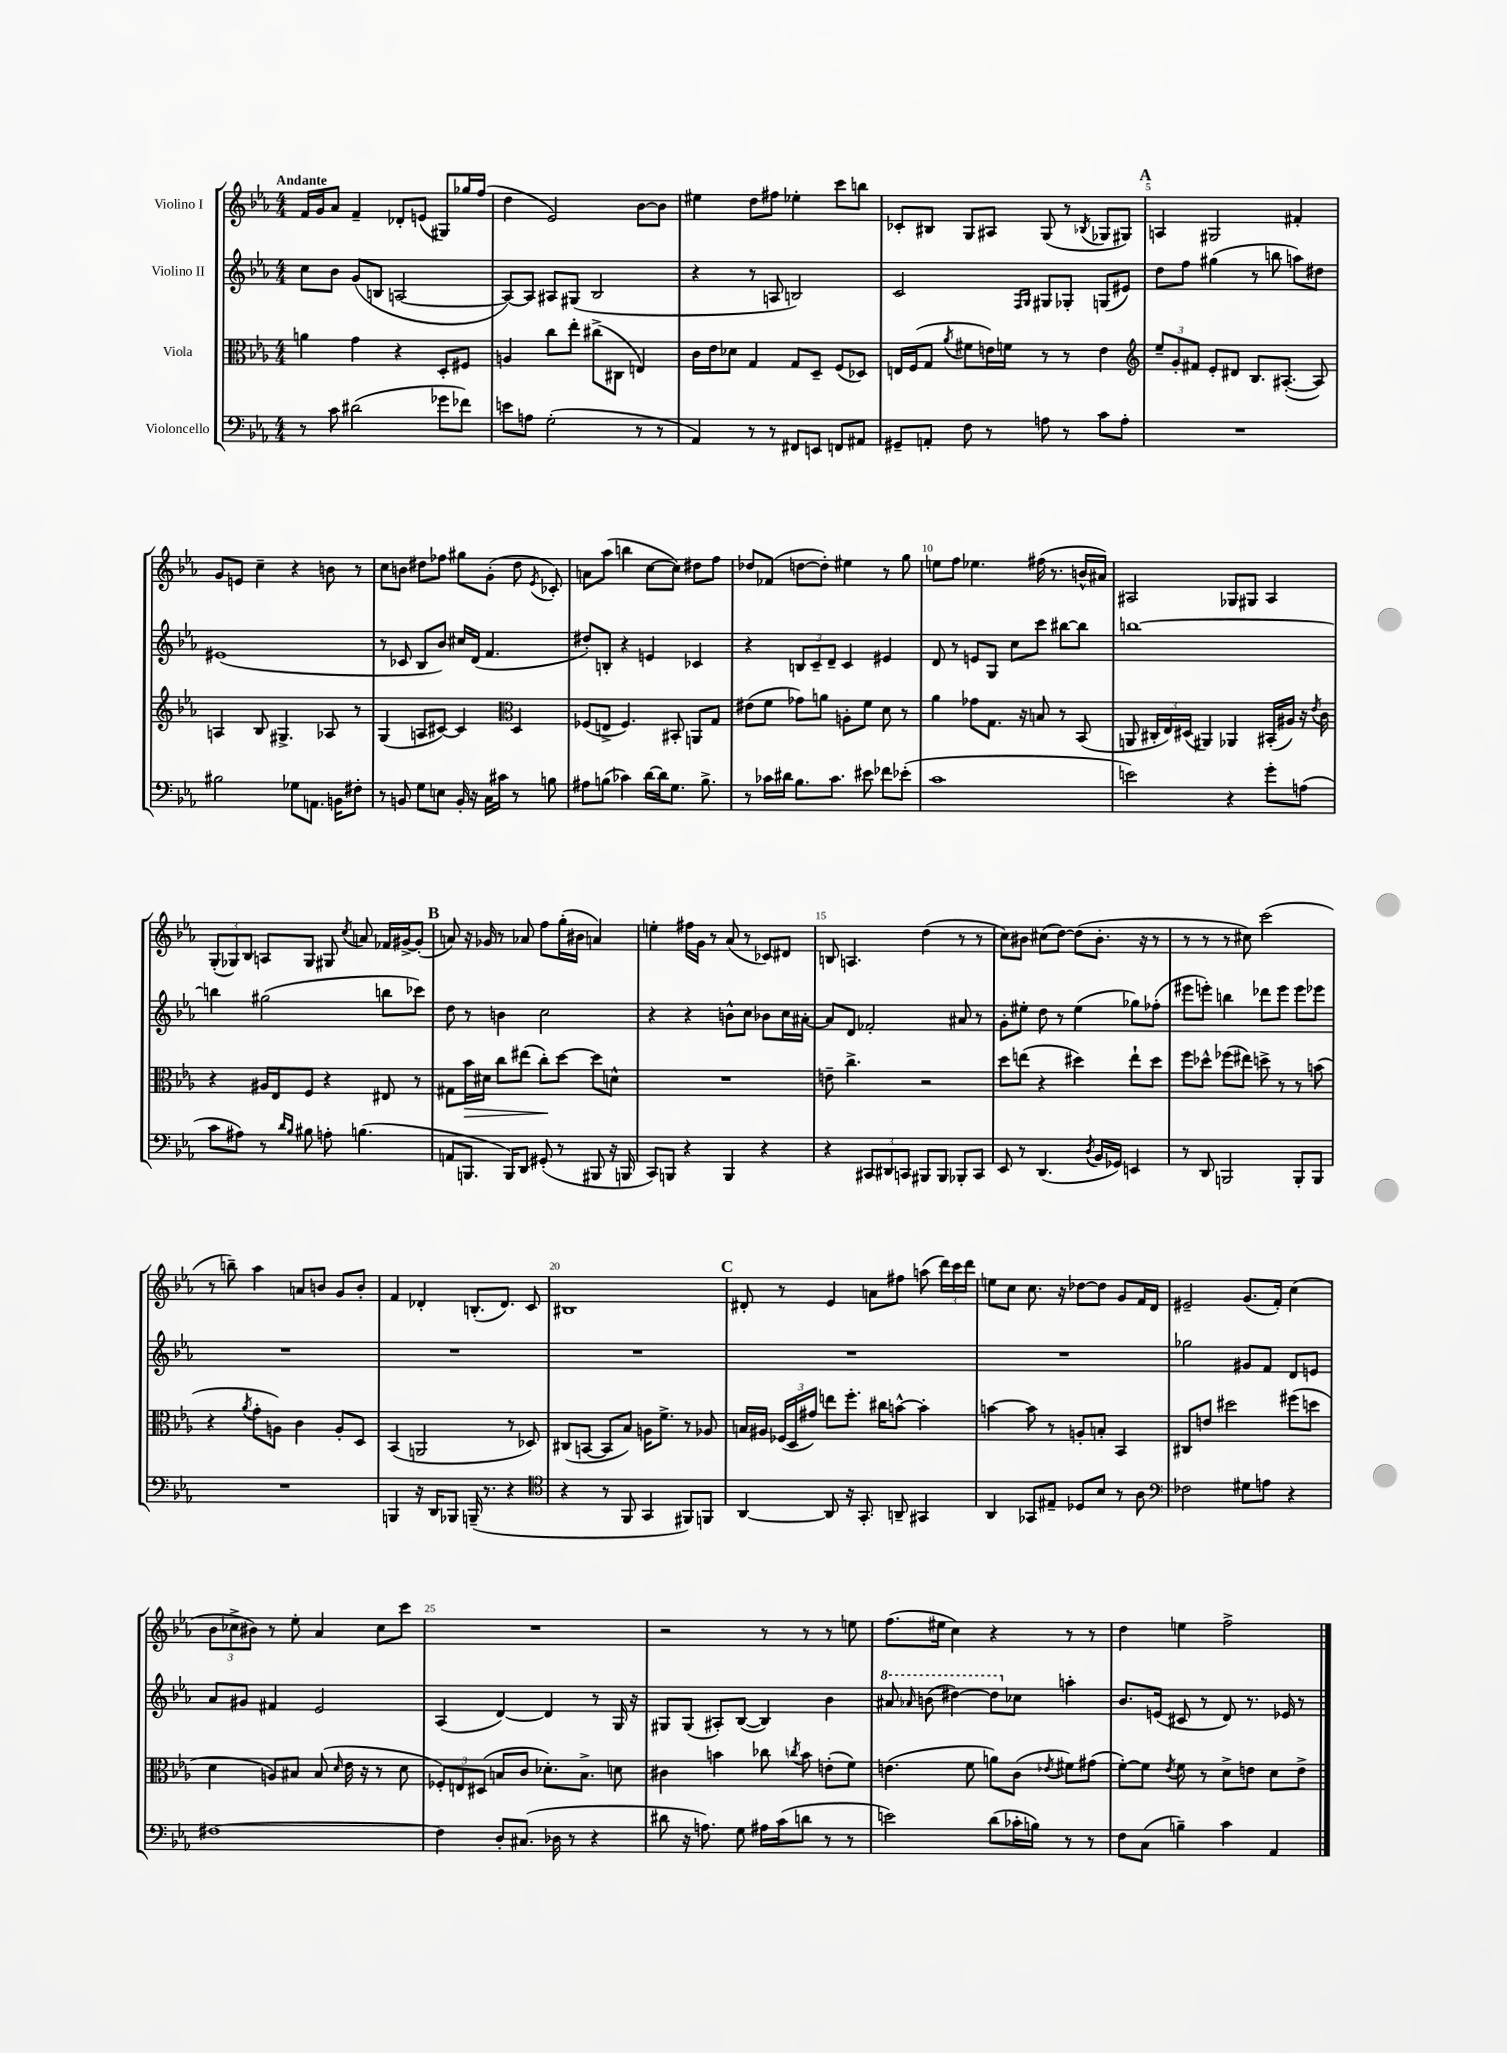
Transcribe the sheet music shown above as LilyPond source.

<<
\new StaffGroup <<
\new Staff = "s0" \with { instrumentName = "Violino I" } {
    \clef treble \key ees \major \numericTimeSignature \time 4/4 \tempo "Andante"
    \autoBeamOff f'16[ g'16 aes'8] f'4-- des'8[-. e'8]( gis8[) ges''16 f''16]( |
    d''4 ees'2) bes'8[~ bes'8] |
    eis''4 d''8[ fis''8] ees''4-. c'''8[ b''8] |
    ces'8[-. bis8] g8[ ais8] g8( r8 \acciaccatura { bes8 } ges8[ gis8]) |
    \mark \markup { \bold "A" } a4 gis2 fis'4-. |
    g'8[ e'8] c''4-- r4 b'8 r8 |
    c''8[ b'8] dis''8[ fes''8] gis''8[ g'8]-.( dis''8 \acciaccatura { ees'8 } ces'8-.) |
    a'8[ aes''8]( b''4 c''8[~ c''8]) dis''8[ f''8] |
    des''8[ fes'8]( d''8[~ d''8]-.) eis''4 r8 g''8 |
    e''8[ f''8] ees''4. fis''16( r8. b'16[-^ ais'16]) |
    ais2 ges8[ gis8] ais4 |
    \tuplet 3/2 { g8[-.( ges8) bes8] } a8[ ges8] gis8 \acciaccatura { c''8 } a'8 fes'16[ gis'16~-> gis'8]-.( |
    \mark \markup { \bold "B" } a'8) r16 ges'16 r8 aes'8 f''8[ g''16-.( bis'16] a'4) |
    e''4-. fis''16[ g'16] r8 aes'8( r8 ces'8[) dis'8] |
    b8 a4. d''4( r8 r8 |
    c''8[) bis'8] cis''8[( d''8]~) d''8[( bis'8.]-. r16 r8 |
    r8 r8 r8 cis''8) c'''2( |
    r8 b''8--) aes''4 a'8[ b'8] g'8[ b'8]-. |
    f'4 des'4-. b8.[-.( des'8.]) c'8 |
    bis1 |
    \mark \markup { \bold "C" } dis'8-. r8 ees'4 a'8[ fis''8] a''8( \tuplet 3/2 { d'''16[) c'''16 d'''16] } |
    e''8[ c''8] c''8. r16 des''8[~ des''8] g'8[ f'16 d'16] |
    eis'2-- g'8.[( f'16]-.) c''4( |
    \tuplet 3/2 { bes'8[ ces''8-> bis'8]) } r8 ees''8-. aes'4 ces''8[ c'''8] |
    R1 |
    r2 r8 r8 r8 e''8 |
    f''8.[( eis''16] c''4) r4 r8 r8 |
    d''4 e''4 f''2-> \bar "|." |
}
\new Staff = "s1" \with { instrumentName = "Violino II" } {
    \clef treble \key ees \major \numericTimeSignature \time 4/4
    \autoBeamOff c''8[ bes'8] g'8[( b8] a2~ |
    a8[~) a8] ais8[ gis8]( bes2 |
    r4 r8 a8 b2) |
    c'2 \grace { f16[ g16] } gis8[ ges8]-. g8[( eis'8]) |
    \mark \markup { \bold "A" } d''8[ f''8] gis''4( r8 b''8 a''8[) dis''8] |
    eis'1( |
    r8 ces'8 bes8[ bes'8]) cis''16[ d'16]( f'4. |
    dis''8[-.) b8]-. r4 e'4 ces'4 |
    r4 \tuplet 3/2 { b8[ c'8-- d'8]-- } c'4 eis'4 |
    d'8 r8 e'8[ g8] c''8[ c'''8] bis''8[~ bis''8] |
    b''1~ |
    b''4 gis''2( b''8[ ces'''8]) |
    \mark \markup { \bold "B" } d''8 r8 b'4 c''2 |
    r4 r4 b'8[-^ c''8] bes'8[ c''16 ais'16]~-. |
    ais'8[ d'8] fes'2-. ais'8 r8 |
    g'8[-. eis''8]-. d''8 r8 eis''4( ges''8[) fes''8]-.( |
    eis'''8[ e'''8]-.) b''4 des'''8[ e'''8] e'''8[ ees'''8] |
    R1 |
    R1 |
    R1 |
    \mark \markup { \bold "C" } R1 |
    R1 |
    ges''2 gis'8[ f'8] d'8[ e'8] |
    aes'8[ gis'8] fis'4 ees'2 |
    aes4( d'4~) d'4 r8 g16 r16 |
    gis8[ gis8]( ais8[-.) bes8]~( bes4) bes'4 |
    \ottava #1 ais''8 \grace { aes''16 } b''8( dis'''4~) dis'''8[ \ottava #0 ces''8] a''4-. |
    bes'8.[ e'16]( cis'8 r8 d'8) r8. ees'16 r8 \bar "|." |
}
\new Staff = "s2" \with { instrumentName = "Viola" } {
    \clef alto \key ees \major \numericTimeSignature \time 4/4
    \autoBeamOff a'4 g'4 r4 d8[-. fis8] |
    a4 c''8[ ees''8]-. cis''8[->( cis8] e4) |
    c'16[ ees'16 des'8] g4 g8[ d8]-- f8[( des8]) |
    e16[ f16( g8] \acciaccatura { aes'8 } fis'8[ e'16) f'16] r8 r8 e'4 |
    \mark \markup { \bold "A" } \clef treble \tuplet 3/2 { ees''8[-- g'8-. fis'8] } ees'8[-. dis'8] bes8.[ ais8.]~-.( ais8) |
    a4 bes8 gis4.-> aes8 r8 |
    g4( a8[ cis'8]~) cis'4 \clef alto d4 |
    fes8[( e8]-> fes4.) bis,8-. a,8[ g8] |
    eis'8[( f'8] ges'8[) a'8] a8[-. f'8] d'8 r8 |
    aes'4 ges'8[ g8.] r16 b8 r8 bes,8( |
    a,8 \tuplet 3/2 { cis16[-. ees16) dis16]( } ais,4) aes,4 bis,16[-.( ais16]) r16 \acciaccatura { ees'8 } c'16 |
    r4 ais16[ ees16 f8] r4 eis8 r8 |
    \mark \markup { \bold "B" } gis8[ bes'16\> dis'16] c''8[ eis''8]( c''8[-.\!) d''8]~ d''8[ d'8]-^ |
    R1 |
    e'8-- c''4.-> r2 |
    d''8[ e''8]( r4 dis''4) e''8[-! dis''8] |
    f''8[ des''8]-^ fes''8[( eis''8]) d''8-> r8 r8 b'8( |
    r4 \acciaccatura { aes'8 } g'8[-. a8]) c'4 a8[-. d8] |
    bes,4( a,2 r8 des8) |
    cis8[( b,8]~ b,8[ bes8]) a16[ f'8.]-> r8 aes8 |
    \mark \markup { \bold "C" } b16[ ais16] \tuplet 3/2 { fes16[( d16 gis'16]) } e''8[ f''8.]-. cis''16[ b'8]~-^ b'4-. |
    b'4~ b'8 r8 a8[-. b8]-. bes,4 |
    cis8[ e'8] dis''2 fis''8[( d''8] |
    d'4 a8[) bis8] bis8( \grace { d'16 } ees'16 r16 r8 d'8 |
    \tuplet 3/2 { fes8[-.) e8 dis8]( } b8[ c'8] des'8.[-.) b8.]-> d'8 |
    cis'4 b'4 ces''8 \acciaccatura { c''8 } b'8 e'8[-.( f'8]) |
    e'4.( f'8 a'8[) c'8]( \acciaccatura { ees'8 } fis'8[) gis'8]( |
    f'8[~-.) f'8] \acciaccatura { ees'8 } f'8 r8 d'8[-> e'8] d'8[ e'8]-> \bar "|." |
}
\new Staff = "s3" \with { instrumentName = "Violoncello" } {
    \clef bass \key ees \major \numericTimeSignature \time 4/4
    \autoBeamOff r8 c'8 dis'2( ges'8[ fes'8]) |
    e'8[ a8] g2-.( r8 r8 |
    aes,4) r8 r8 fis,8[ e,8] f,8[ ais,8] |
    gis,8[-- a,8]-. f8 r8 a8 r8 c'8[ a8]-. |
    \mark \markup { \bold "A" } R1 |
    bis2 ges8[ a,8.] b,16[ fis8]-. |
    r8 b,8 g8[ e8] b,16-. r16 c16[ cis'16] r8 b8 |
    ais8[ b8]( ces'4) d'16[~ d'16 g8.] b8.-> |
    r8 ces'16[ dis'16] bes8.[ ces'8.] eis'8 fes'8[ ees'8]-.( |
    c'1 |
    e'2) r4 g'8[-. a8]( |
    c'8[ ais8]) r8 \grace { d'16[ bes16] } bis8 a8-. b4.( |
    \mark \markup { \bold "B" } a,8[ b,,8.] b,,16[) d,8] gis,8-.( r8 bis,,8 r16 b,,16 |
    c,8[) b,,8] r4 b,,4 r4 |
    r4 \tuplet 3/2 { cis,8[ dis,8 c,8] } bis,,8[ bis,,8] bes,,8[-. c,8] |
    ees,8 r8 d,4.( \acciaccatura { d8 } bes,16[ ges,16]) e,4 |
    r8 d,8 b,,2 b,,8[-. b,,8] |
    R1 |
    b,,4 r16 d,16[ bes,,8] b,,16--( r8. r4 |
    \clef tenor r4 r8 f,8 g,4 fis,8[) f,8] |
    \mark \markup { \bold "C" } aes,4~ aes,8 r16 g,8.-. a,8-- gis,4 |
    aes,4 ges,8[ eis8]-- des8[ bes8] r8 aes8 |
    \clef bass fes2 gis8[ a8] r4 |
    fis1~ |
    fis4 d8[-. cis8.]( des16 r8 r4 |
    dis'8 r16 a8.) g8 ais16[ c'16( d'8] r8 r8 |
    e'2) d'8[( ces'16-. b16]) r8 r8 |
    f8[ c8]( b4--) c'4 aes,4 \bar "|." |
}
>>
>>
\layout { \context { \Score \override BarNumber.break-visibility = ##(#f #t #t) barNumberVisibility = #(every-nth-bar-number-visible 5) } }
